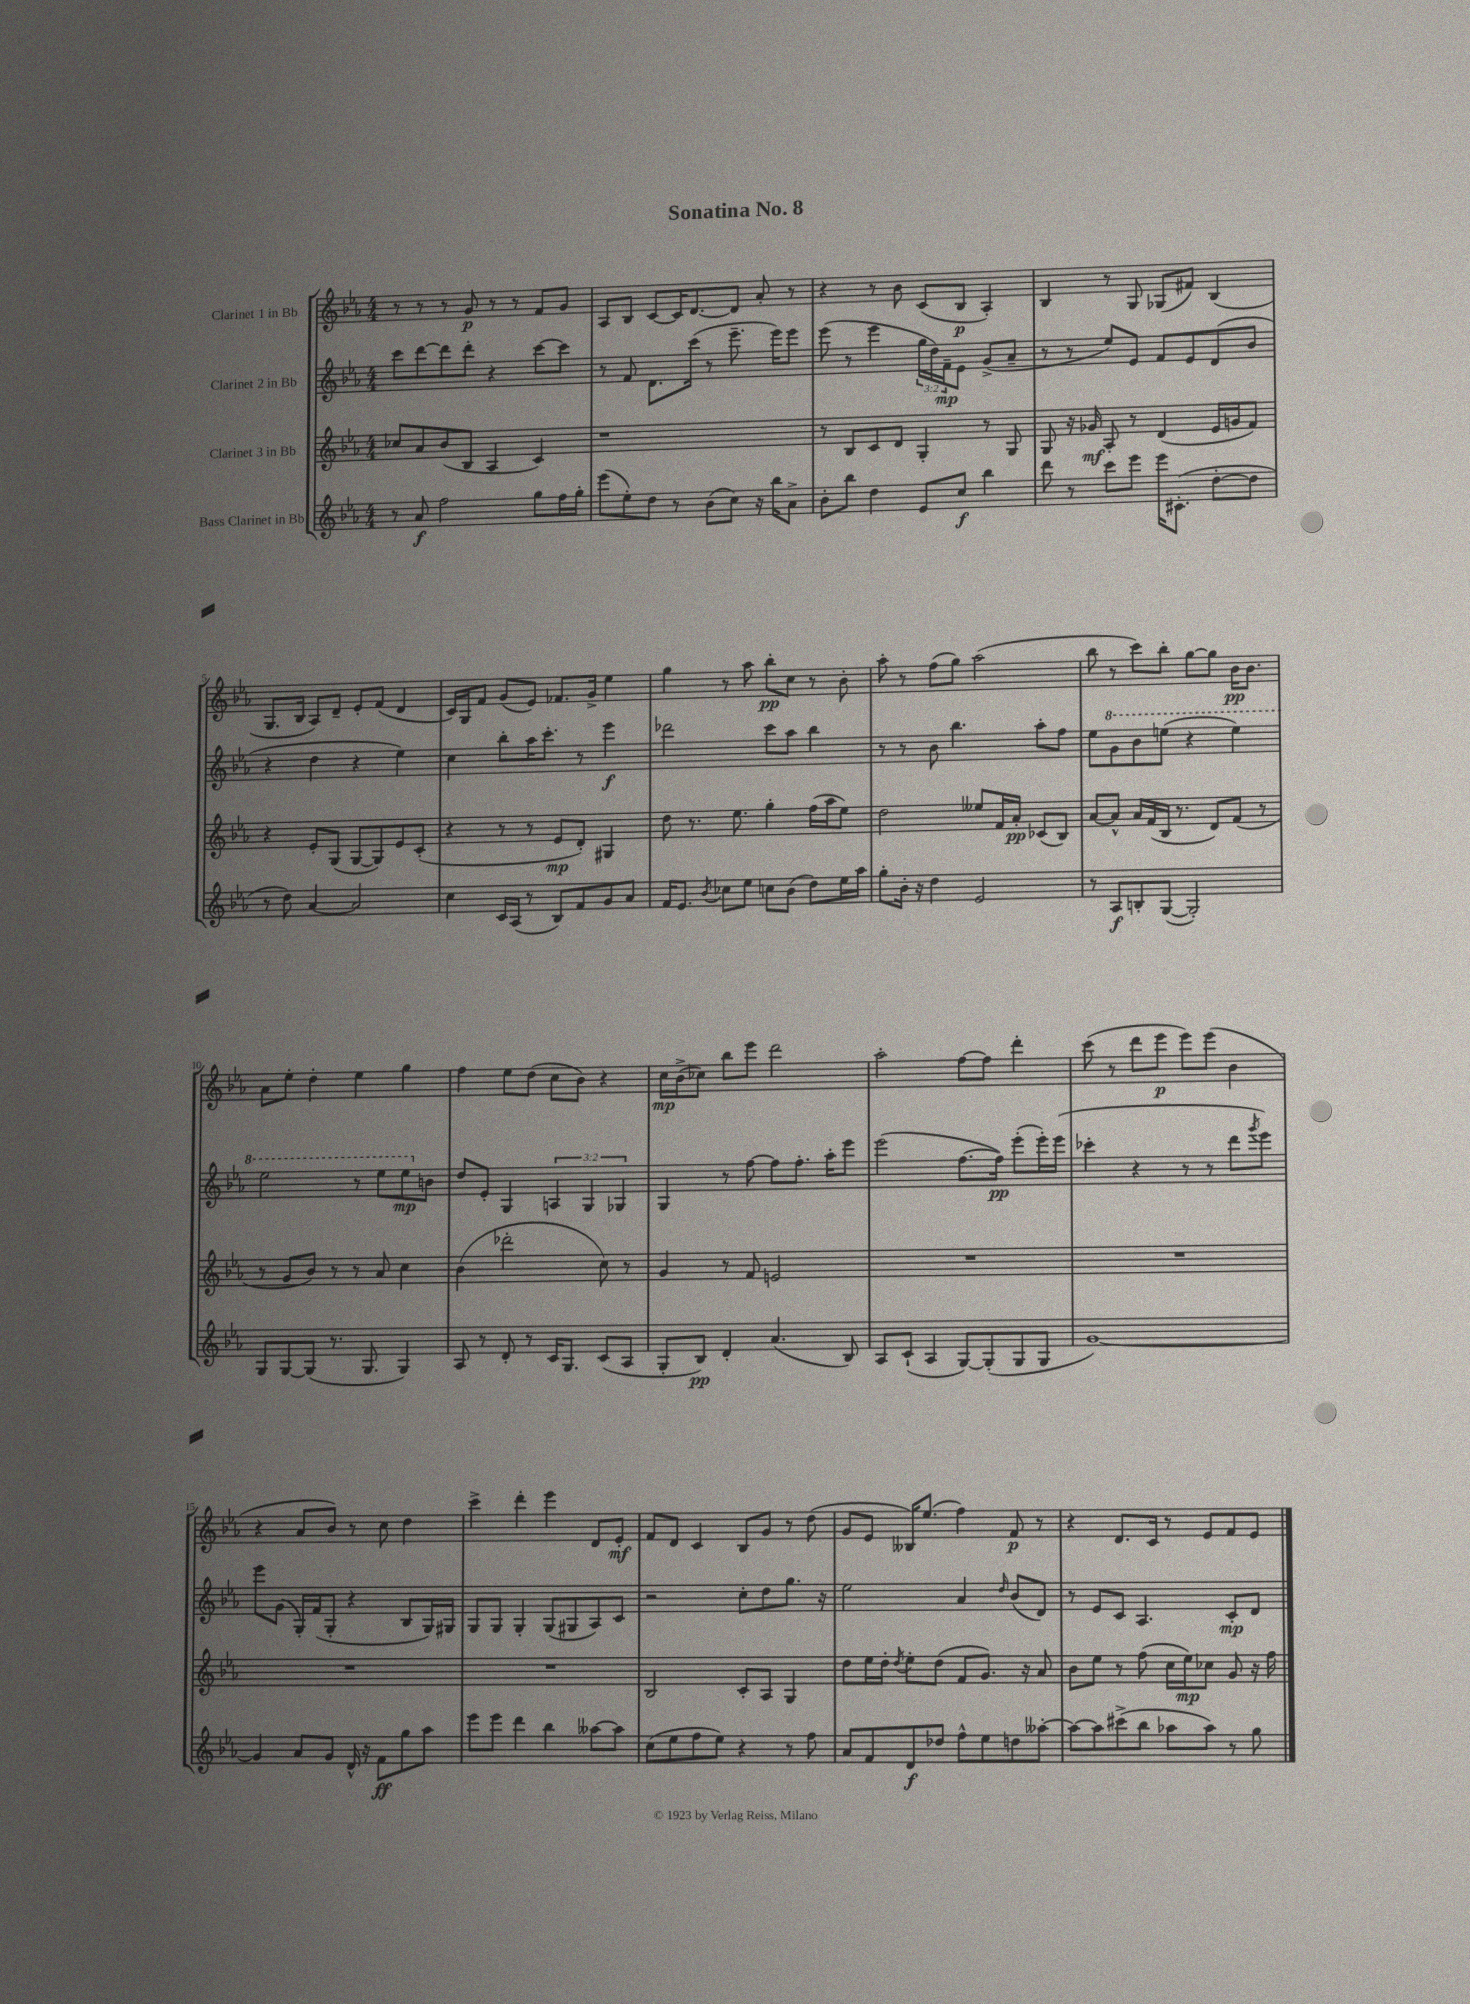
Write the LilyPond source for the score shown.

\header { title = "Sonatina No. 8" }
<<
\new StaffGroup <<
\new Staff = "s0" \with { instrumentName = "Clarinet 1 in Bb" } {
    \clef treble \key ees \major \numericTimeSignature \time 4/4
    r8 r8 r8 g'8\p r8 r8 f'8 g'8 |
    aes8 bes8 c'8~ c'16 d'8.~ d'8 aes'8-. r8 |
    r4 r8 bes'8 c'8( bes8\p aes4-.) |
    bes4 r8 g8 ges8( fis'8) bes4( |
    g8. bes16 aes8) d'8-- ees'8-. f'8( d'4 |
    c'16) g16 f'8 g'8( ees'8) fes'8. g'16-> ees''4 |
    g''4 r8 aes''8 bes''8-.\pp c''8 r8 bes'8-. |
    aes''8-. r8 f''8( g''8) aes''2( |
    bes''8 r8 c'''8) bes''8-. g''8~ g''8 bes'16\pp bes'8. |
    aes'8 ees''8-. d''4-. ees''4 g''4 |
    f''4 ees''8 d''8( c''8 bes'8) r4 |
    c''16\mp bes'16->( ces''8) bes''8 ees'''8 d'''2 |
    aes''2-. f''8~ f''8 d'''4-. |
    c'''8( r8 d'''8 ees'''8\p ees'''8) ees'''8( bes'4 |
    r4 aes'8 bes'8) r8 c''8 d''4 |
    c'''4-> d'''4-. ees'''4 d'8 ees'8-.\mf |
    f'8 d'8 c'4 bes8 g'8 r8 d''8( |
    g'8 ees'8 beses16) ees''8.( f''4) f'8\p r8 |
    r4 d'8. c'16 r8 ees'8 f'8 ees'8 \bar "|." |
}
\new Staff = "s1" \with { instrumentName = "Clarinet 2 in Bb" } {
    \clef treble \key ees \major \numericTimeSignature \time 4/4 \override Staff.TupletNumber.text = #tuplet-number::calc-fraction-text
    c'''8 d'''8~ d'''8 d'''8-. r4 c'''8~ c'''8 |
    r8 f'8 d'8. c'''16( r8 ees'''8.-- ees'''16) ees'''8 |
    ees'''8( r8 ees'''4 \tuplet 3/2 { g''16 d''16) f'16--\mp } ees'8 g'8->( aes'8-- |
    r8 r8 ees''8) ees'8 f'8 ees'8 d'8( bes'8 |
    r4 d''4 r4 ees''4) |
    c''4 bes''8-. aes''16 c'''8.-. r8 ees'''4\f |
    des'''2 c'''8 aes''8 bes''4 |
    r8 r8 bes'8 bes''4. aes''8-. f''8 |
    ees''8 \ottava #1 g''8 bes''8 e'''8( r4 e'''4) |
    ees'''2 r8 ees'''8 ees'''8\mp \ottava #0 b'8 |
    d''8 ees'8-. g4 \tuplet 3/2 { a4 g4 ges4 } |
    g4 r8 f''8~ f''8 f''8.-. aes''16-. ees'''8 |
    ees'''2( f''8.~ f''16\pp) ees'''8-.( ees'''16-.) ees'''16( |
    ces'''4-. r4 r8 r8 d'''8 \acciaccatura { g'''8 } ees'''8) |
    ees'''8 g'8( g16-.) f'16( g8-. r4 bes8 g16) gis16 |
    g8 g8 g4-. g8( gis8 aes8) c'8 |
    r2 c''8-. d''8 g''8. r16 |
    ees''2 aes'4 \grace { d''16 } bes'8( d'8) |
    r8 ees'8 c'8 aes4. c'8-.\mp d'8 \bar "|." |
}
\new Staff = "s2" \with { instrumentName = "Clarinet 3 in Bb" } {
    \clef treble \key ees \major \numericTimeSignature \time 4/4
    ces''8 aes'8 bes'8( bes8 aes4 c'4) |
    r1 |
    r8 bes8 c'8 d'8 g4-. r8 g8 |
    g8 r16 ges'16\mf aes8-. r8 d'4( ees'16 g'16 f'8) |
    r4 ees'8-. g8( g8~ g8) ees'8 c'8-.( |
    r4 r8 r8 ees'8\mp d'8-.) gis4 |
    d''8 r8. ees''8. g''4-. f''16( aes''16 ees''8) |
    d''2 eeses''8 f'16 aes'16-.\pp ces'8( bes8) |
    aes'8~ aes'8-^ aes'16 f'16( bes16 r8. d'8) f'8( r8 |
    r8 g'8 bes'8) r8 r8 aes'8 c''4 |
    bes'4( des'''2-. c''8) r8 |
    g'4 r8 f'8 e'2 |
    R1 |
    R1 |
    R1 |
    R1 |
    bes2 c'8-. aes8 g4 |
    d''8 ees''16 d''16-. \acciaccatura { d''8 } ees''8-. d''8( f'8 g'8.) r16 aes'8 |
    bes'8 ees''8 r8 f''8( c''16 ees''16\mp) ces''8 g'8 r16 f''16 \bar "|." |
}
\new Staff = "s3" \with { instrumentName = "Bass Clarinet in Bb" } {
    \clef treble \key ees \major \numericTimeSignature \time 4/4
    r8 aes'8\f f''2 g''8 f''16 g''16-. |
    ees'''8( ees''8-.) d''8 r8 bes'8( c''8) r16 bes''16 aes'8-> |
    bes'8-. bes''8 d''4 ees'8 c''8\f bes''4 |
    d'''8 r8 c'''8 ees'''8 ees'''16 cis'8.-.( d''8~-. d''8 |
    r8 d''8) aes'4~ aes'2 |
    c''4 c'16 aes16( r8 bes8) f'8 g'8 aes'8 |
    f'16 ees'8. \acciaccatura { bes'8 } ces''8 ees''8 c''8 bes'8( d''8) ees''16 aes''16 |
    g''8-. bes'16-. r16 d''4 ees'2 |
    r8 aes8\f b8-. g8~( g2-.) |
    g8 g8~ g8( r8. g8. g4) |
    aes8 r8 d'8-. r8 c'16 g8. c'8( aes8 |
    g8-. bes8\pp) d'4-. aes'4.( bes8) |
    aes8 c'8-!( aes4 g8~) g8-.( g8 g8 |
    g'1~) |
    g'4 aes'8 g'8 d'16-^ r16 f'8\ff g''8 aes''8 |
    ees'''8 ees'''8 d'''4 bes''4 aeses''8~ aeses''8 |
    c''8( ees''8 f''8 ees''8) r4 r8 f''8 |
    aes'8 f'8 d'8\f des''8 f''8-^ ees''8 d''8 aeses''8~-. |
    aeses''8~ aeses''8 cis'''8->( bes''8 aes''8 aes''8) r8 g''8 \bar "|." |
}
>>
>>
